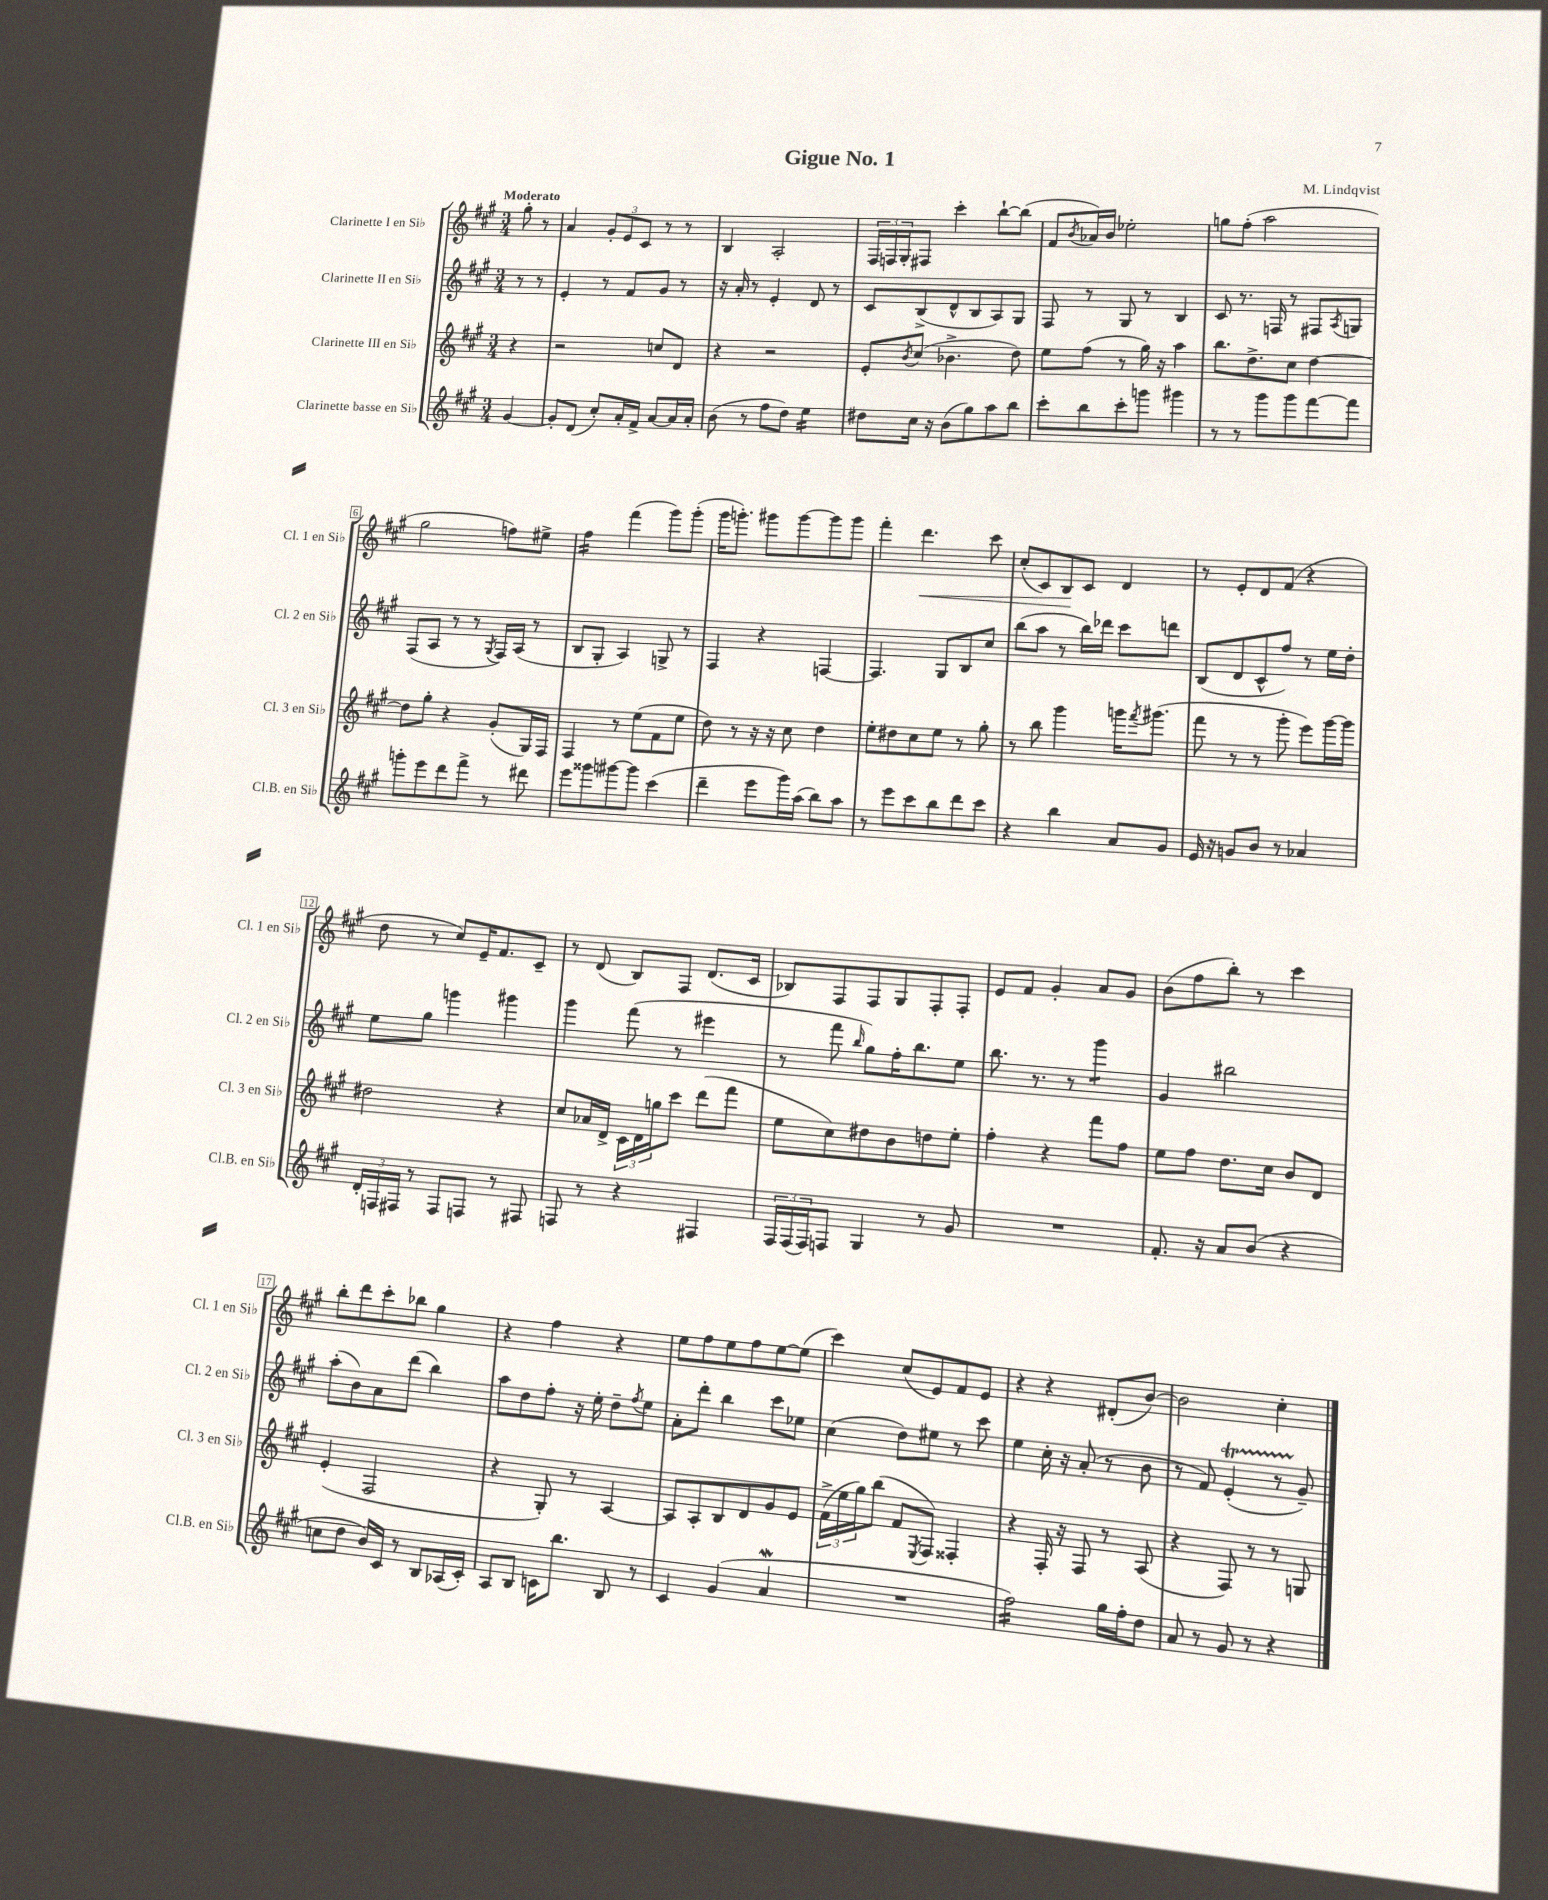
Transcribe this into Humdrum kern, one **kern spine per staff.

**kern	**kern	**kern	**kern
*staff4	*staff3	*staff2	*staff1
*clefG2	*clefG2	*clefG2	*clefG2
*k[f#c#g#]	*k[f#c#g#]	*k[f#c#g#]	*k[f#c#g#]
*M3/4	*M3/4	*M3/4	*M3/4
[4g#	4r	8r	8gg#'
.	.	8r	8r
=	=	=	=
8g#']	2r	4e'	4a
(8d	.	.	.
8cc#')	.	8r	12g#'
.	.	.	12e
16a'	.	8f#	.
.	.	.	12c#
16f#^	.	.	.
[8a	8cc	8g#	8r
16a]	8d	8r	8r
16a'	.	.	.
=	=	=	=
(8b	4r	16r	4B
.	.	16a'	.
8r	.	8r	.
8ff#	2r	4e'	2A'
8dd)	.	.	.
4ee	.	8d	.
.	.	8r	.
=	=	=	=
8dd#	8e'	8c#	24F#
.	.	.	24F
.	.	.	24G#'
.	8qb	.	.
16cc#	(8cc#	(8B^	8F#
16r	.	.	.
(8b	4.b-^	8d^^	4ccc#'
8gg#)	.	8B	.
8aa	.	8A)	[8bb`
8bb	8dd)	8G#	(8bb]
=	=	=	=
8ccc#'	8ee	8F#	8f#
.	.	.	8qb
8bb	(8ff#	8r	16a-)
.	.	.	16b
8ccc#'	8r	8G#	2ee-'
8ggg	16gg#)	8r	.
.	16r	.	.
4ggg#	4aa	4B	.
=	=	=	=
8r	8.bb	8c#	8gg
8r	.	8.r	(8ff#'
.	8.dd^	.	.
8ggg#	.	.	2aa
.	.	16F	.
8ggg#	8cc#	8r	.
[8fff#	[4dd	8F#	.
.	.	8qA	.
8fff#]	.	8G	.
=	=	=	=
8ggg'	8dd]	(8F#	2gg#
8eee	8gg#'	8A	.
8ddd	4r	8r	.
8fff#^	.	8r	.
.	.	8qG#	.
8r	(8g#'	16F#)	8ff)
.	.	(16A	.
8ddd#	16G#)	8r	8ee#^
.	16F#	.	.
=	=	=	=
8eee	4F#	8B	4ff#
8ggg##	.	8G#'	.
[8ggg#	8r	4A)	(4fff#
8ggg#]	(8ee	.	.
(4ccc#	8f#	8G^	8ggg#)
.	8ee	8r	(8ggg#'
=	=	=	=
4ddd~	8dd)	4F#	16ggg#
.	.	.	8.ggg')
.	8r	.	.
8eee	16r	4r	8ggg#
.	16r	.	.
16ggg#)	8cc#	.	[8ggg#
(16aa	.	.	.
8bb)	4dd	[4F	8ggg#]
8aa	.	.	8ggg#
=	=	=	=
8r	8ee'	4.F]	4fff#'
8eee	8dd#	.	.
8ccc#	8cc#	.	4.ddd
8bb	8ee	8G#	.
8ddd	8r	8B	.
8ccc#	8gg#'	8cc#	8ccc#
=	=	=	=
4r	8r	(8bb	(8cc#'
.	8bb	8aa	8c#)
4bb	4ggg#	8r	8B
.	.	16bb)	8c#
.	.	16ddd-	.
8a	16ggg	8ccc#	4d
.	8qfff#	.	.
.	(8.ggg#	.	.
8g#	.	8ddd	.
=	=	=	=
16e	8fff#	(8B	8r
16r	.	.	.
8g	8r	8d	8e'
8b	8r	8c#^^	8d
8r	8ggg#'	8ff#)	(8f#
4a-	8eee)	8r	4r
.	[16ggg#	16ee	.
.	16ggg#]	16dd'	.
=	=	=	=
24d'	2dd#	8ee	8dd
24F	.	.	.
24F#	.	.	.
8r	.	8gg#	8r
8F#	.	4ggg	8cc#)
8F	.	.	16e~
.	.	.	8.f#
8r	4r	4ggg#	.
8F#	.	.	8c#~
=	=	=	=
8F	8cc#	4ggg#	8r
8r	16a-	.	(8d
.	16d^	.	.
4r	24c#	(8fff#	8B)
.	24d	.	.
.	24gg	.	.
.	8ccc#	8r	8F#
4F#	(8ddd	4eee#	(8.d
.	8fff#	.	.
.	.	.	16c#
=	=	=	=
24F#	8ee	8r	8B-)
(24F#	.	.	.
24F#)	.	.	.
8F	8cc#)	8fff#	8F#
.	.	16qqbb	.
4G#	8dd#	8gg#)	8F#
.	8b	16ff#'	8G#
.	.	8.bb	.
8r	8dd	.	8F#'
8g#	8ee'	8ee	8F#'
=	=	=	=
2.r	4ff#'	8.bb	8e
.	.	.	8f#
.	.	8.r	.
.	4r	.	4g#'
.	.	8r	.
.	8fff#	4ggg#	8a
.	8ff#	.	8g#
=	=	=	=
8.f#'	8ee	4g#	(8b
.	8ff#	.	8ff#
16r	.	.	.
8a	8.dd	2bb#	8bb')
(8b	.	.	8r
.	16cc#	.	.
4r	8b	.	4ccc#
.	8d	.	.
=	=	=	=
8cc	(4e'	(8aa'	8bb'
8dd	.	8b)	8ddd
16b)	2F#	8a	8ccc#'
16c#	.	.	.
8r	.	(8ddd	8bb-
8B	.	4bb)	4gg#
(16A-	.	.	.
16c#')	.	.	.
=	=	=	=
8A	4r	8aa	4r
8B	.	8dd	.
16c	8G#')	8ff#'	4ff#
8.bb	.	.	.
.	8r	16r	.
.	.	16ee'	.
8B	[4A	8dd~	4r
.	.	8qff#	.
8r	.	8ee	.
=	=	=	=
4c#	8A]	8a'	8ee
.	8A'	8ddd'	8ff#
(4g#	8B	4bb	8ee
.	8d	.	8ff#
4a	8g#	8ccc#	[8ee
.	8e	8ee-	(8ee]
=	=	=	=
2.r	(24f#^	(4cc#	4ccc#)
.	24ee	.	.
.	24gg#)	.	.
.	(8bb	.	.
.	8f#	8dd)	(8cc#
.	8qE	.	.
.	8F#)	8ee#	8e)
.	4F##'	8r	8f#
.	.	8ccc#	8e
=	=	=	=
2ff#)	4r	4ee	4r
.	16F#'	16cc#'	4r
.	16r	16r	.
.	8F#	(8a'	.
16gg#	8r	8r	(8d#'
16ff#'	.	.	.
8dd	(8A	8b	[8b)
=	=	=	=
8a	4r	8r	2b]
8r	.	8f#)	.
8g#	8F#)	(4e'	.
8r	8r	.	.
4r	8r	8r	4cc#'
.	8G	8g#~)	.
==	==	==	==
*-	*-	*-	*-
